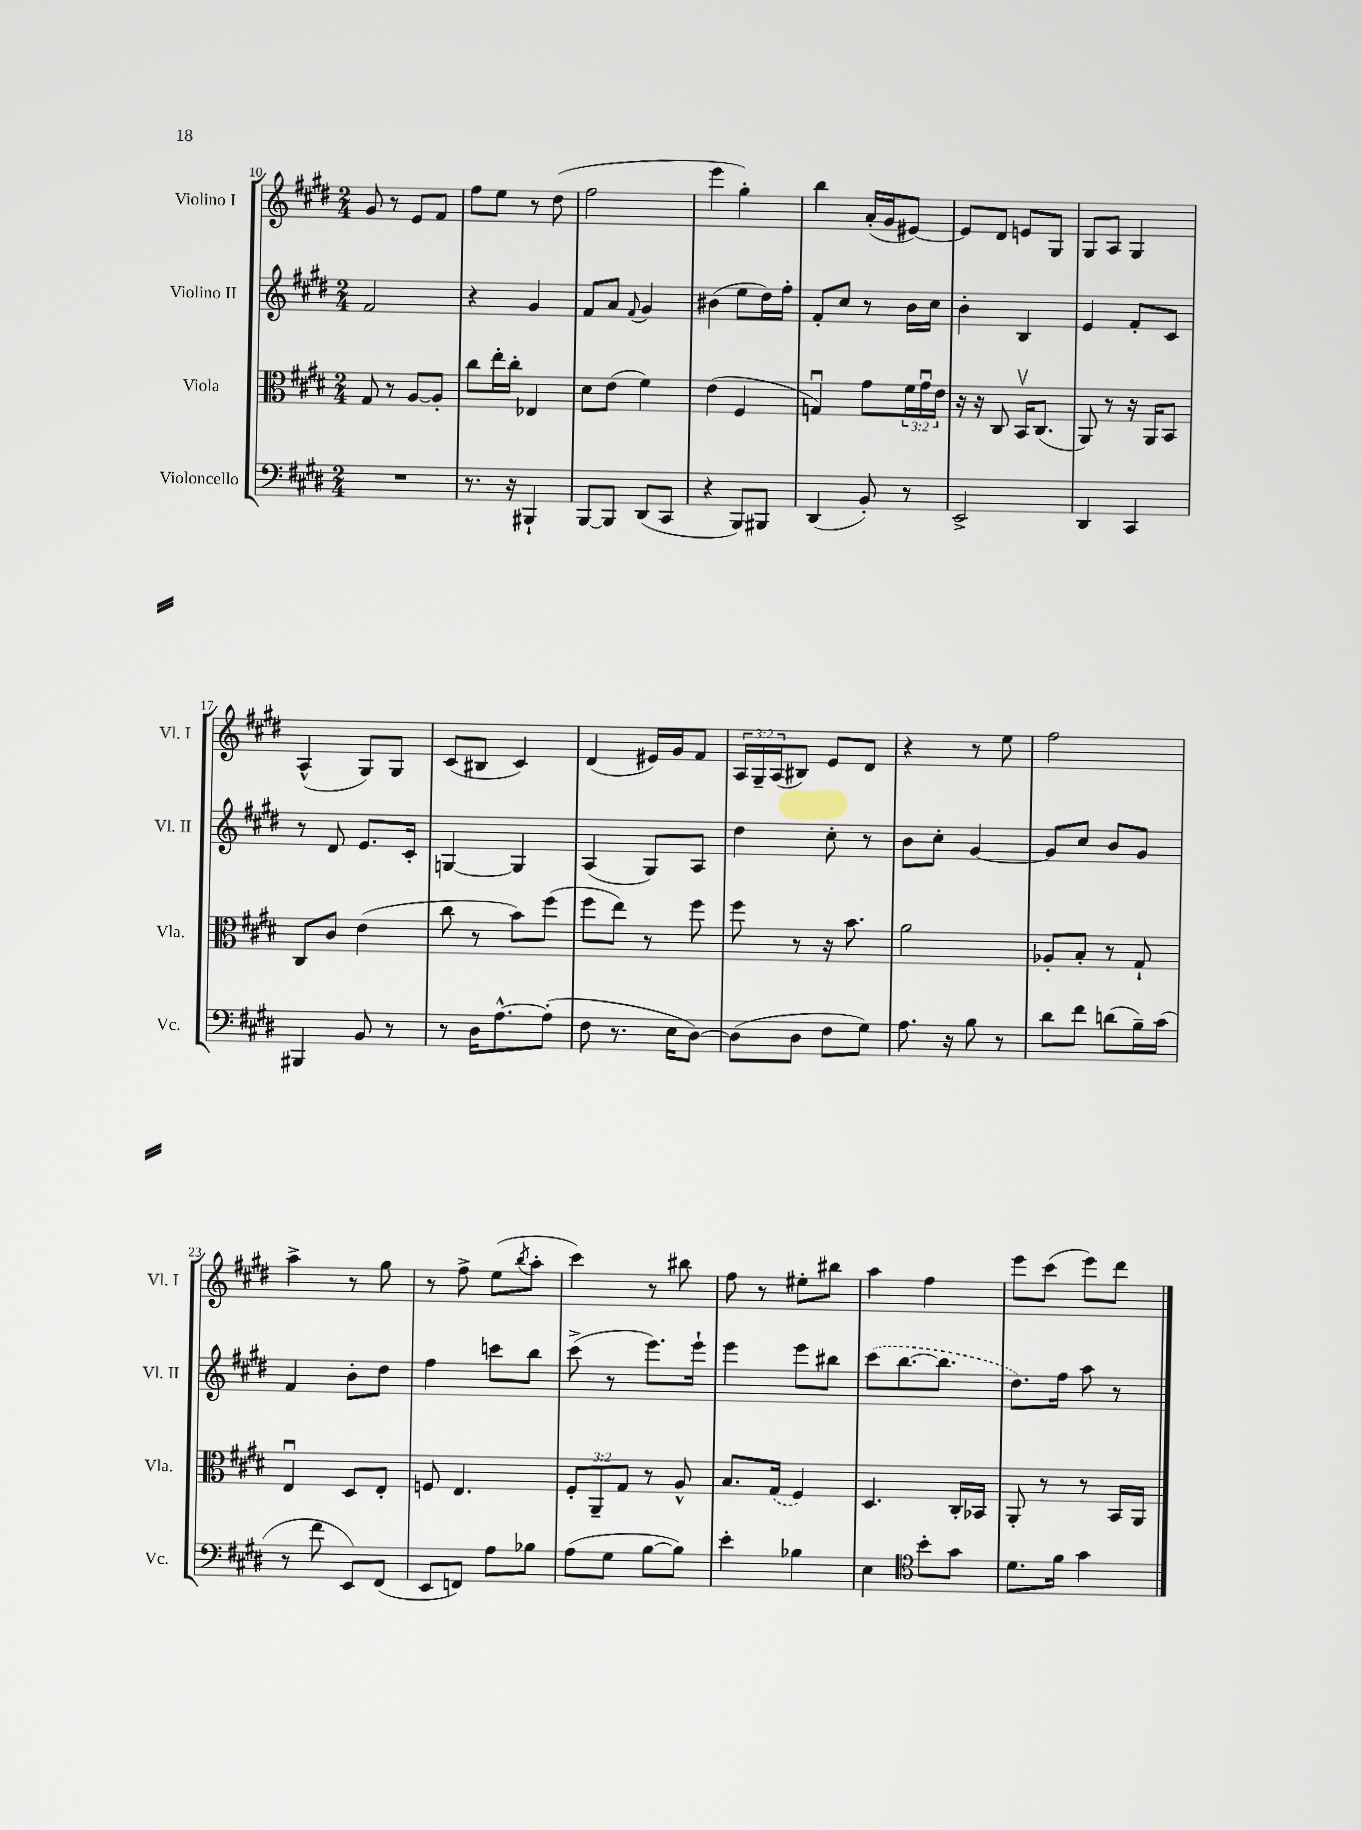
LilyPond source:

<<
\new StaffGroup <<
\new Staff = "s0" \with { instrumentName = "Violino I" shortInstrumentName = "Vl. I" } {
    \clef treble \key e \major \numericTimeSignature \time 2/4 \override Staff.TupletNumber.text = #tuplet-number::calc-fraction-text
    gis'8 r8 e'8 fis'8 |
    fis''8 e''8 r8 dis''8( |
    fis''2 |
    e'''4 gis''4-.) |
    b''4 a'16-.( gis'16 eis'8~) |
    eis'8 dis'8 e'8 gis8 |
    gis8 a8 gis4 |
    a4-^( gis8) gis8 |
    cis'8( bis8 cis'4) |
    dis'4( eis'16) gis'16 fis'8 |
    \tuplet 3/2 { a16 gis16-- a16( } bis8) e'8 dis'8 |
    r4 r8 e''8 |
    fis''2 |
    a''4-> r8 gis''8 |
    r8 fis''8-> e''8( \acciaccatura { b''8 } a''8-. |
    cis'''4) r8 bis''8 |
    fis''8 r8 eis''8-. bis''8 |
    a''4 fis''4 |
    e'''8 cis'''8( e'''8) dis'''8 \bar "|." |
}
\new Staff = "s1" \with { instrumentName = "Violino II" shortInstrumentName = "Vl. II" } {
    \clef treble \key e \major \numericTimeSignature \time 2/4
    fis'2 |
    r4 gis'4 |
    fis'8 a'8 \appoggiatura { fis'8 } gis'4 |
    bis'4( e''8 dis''16) fis''16-. |
    fis'8-. cis''8 r8 b'16 cis''16 |
    b'4-. b4 |
    e'4 fis'8-. cis'8 |
    r8 dis'8 e'8. cis'16-. |
    g4~ g4 |
    a4( gis8) a8 |
    dis''4 cis''8-. r8 |
    b'8 cis''8-. gis'4~ |
    gis'8 cis''8 b'8 gis'8 |
    fis'4 b'8-. dis''8 |
    fis''4 c'''8 b''8 |
    cis'''8->( r8 e'''8.) e'''16-! |
    e'''4 e'''8 bis''8 |
    \once \slurDashed cis'''8( b''8.~ b''8. |
    dis''8.) fis''16 a''8 r8 \bar "|." |
}
\new Staff = "s2" \with { instrumentName = "Viola" shortInstrumentName = "Vla." } {
    \clef alto \key e \major \numericTimeSignature \time 2/4 \override Staff.TupletNumber.text = #tuplet-number::calc-fraction-text
    gis8 r8 a8~ a8-. |
    cis''8 e''16-. cis''16-. ees4 |
    dis'8 e'8( fis'4) |
    e'4( fis4 |
    g4\downbow) gis'8 \tuplet 3/2 { fis'16 gis'16\downbow e'16 } |
    r16 r16 cis8 b,16\upbow cis8.( |
    a,8) r8 r16 a,16 b,8 |
    cis8 cis'8 e'4( |
    cis''8 r8 b'8) fis''8( |
    fis''8 e''8) r8 fis''8 |
    fis''8 r8 r16 b'8. |
    a'2 |
    aes8-. b8-. r8 gis8-! |
    e4\downbow dis8 e8-. |
    f8 e4. |
    \tuplet 3/2 { fis8-. a,8-- gis8 } r8 a8-^ |
    b8. \once \slurDashed gis16( fis4) |
    dis4. cis16-. bes,16 |
    a,8-. r8 r8 b,16 a,16 \bar "|." |
}
\new Staff = "s3" \with { instrumentName = "Violoncello" shortInstrumentName = "Vc." } {
    \clef bass \key e \major \numericTimeSignature \time 2/4
    R2 |
    r8. r16 bis,,4-! |
    b,,8~ b,,8 dis,8( cis,8 |
    r4 b,,8) bis,,8 |
    dis,4( b,8-.) r8 |
    e,2-> |
    dis,4 cis,4 |
    bis,,4 b,8 r8 |
    r8 dis16 a8.~-^ a8-.( |
    fis8 r8. e16 dis8~) |
    dis8( dis8 fis8 gis8) |
    a8. r16 b8 r8 |
    dis'8 fis'8 d'8( b16--) cis'16( |
    r8 fis'8 e,8) fis,8( |
    e,8 f,8) a8 bes8 |
    a8( gis8 b8~ b8) |
    e'4-. bes4 |
    e4 \clef tenor b'8-. gis'8 |
    dis'8. fis'16 gis'4 \bar "|." |
}
>>
>>
\layout { \context { \Score currentBarNumber = #10 } }
